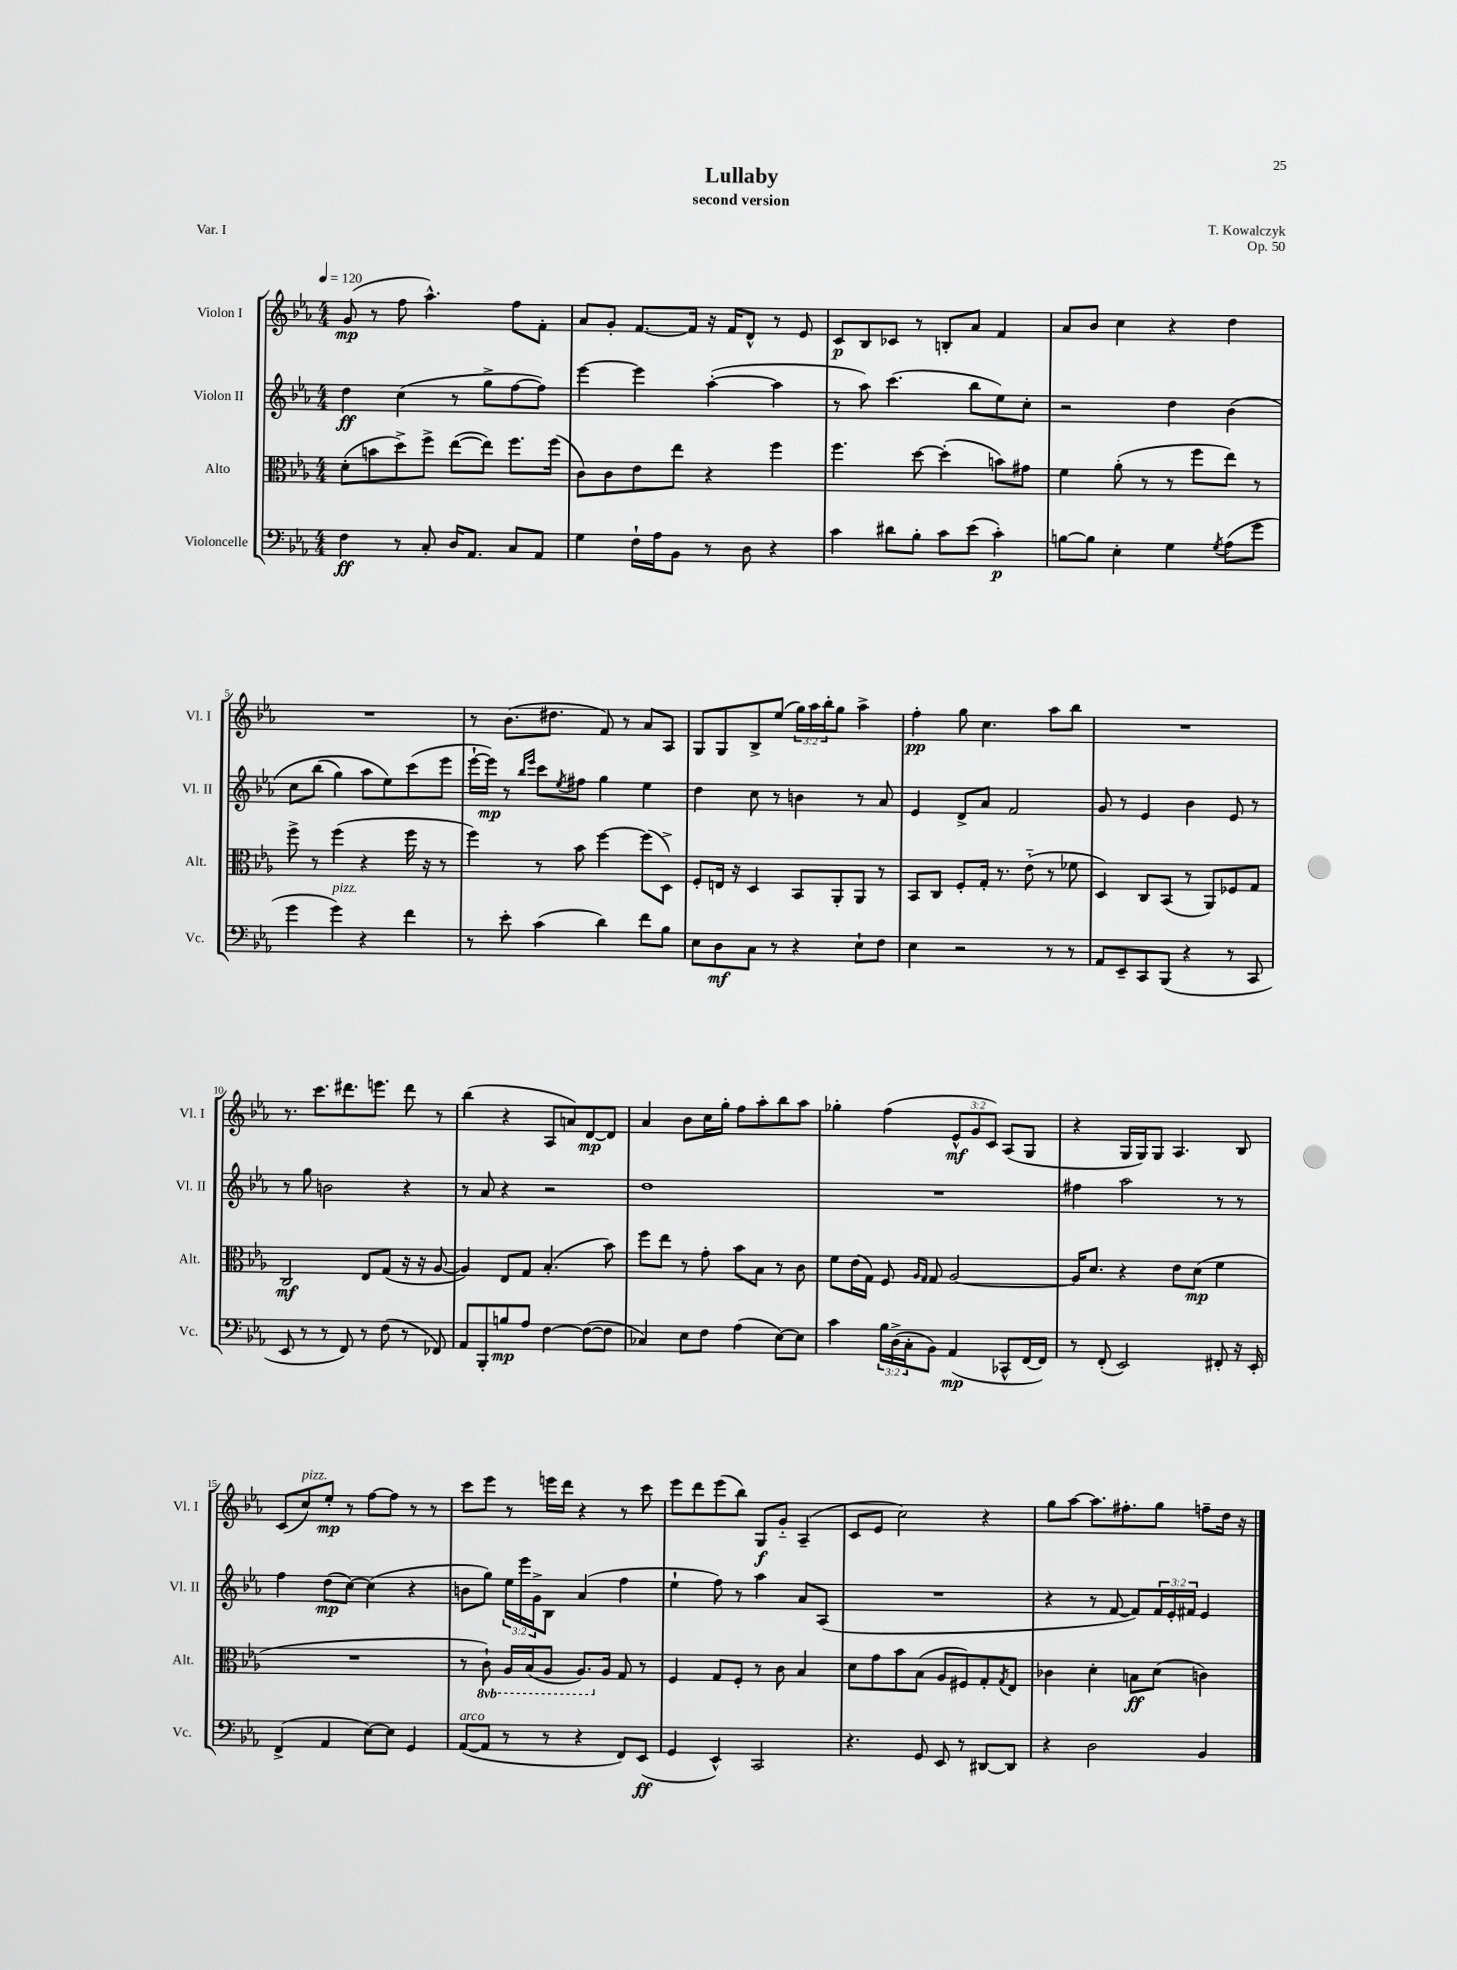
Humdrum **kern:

**kern	**kern	**kern	**kern
*staff4	*staff3	*staff2	*staff1
*clefF4	*clefC3	*clefG2	*clefG2
*k[b-e-a-]	*k[b-e-a-]	*k[b-e-a-]	*k[b-e-a-]
*M4/4	*M4/4	*M4/4	*M4/4
*MM120	*MM120	*MM120	*MM120
4F	(8d'	4dd	(8g
.	8b	.	8r
8r	8dd^)	(4cc	8ff
8C'	8ff^	.	4.aa-^^)
16D	([8ee-	8r	.
8.AA-	.	.	.
.	8ee-])	8gg^	.
8C	8.ff	[8ff	8ff
8AA-	.	8ff])	8f'
.	(16ff	.	.
=	=	=	=
4G	8c)	[4eee-	8a-
.	8c	.	8g'
16F`	8e-	4eee-]	[8.f
16A-	.	.	.
8BB-	8ee-	.	.
.	.	.	16f]
8r	4r	([4aa-'	16r
.	.	.	16f
8D	.	.	8d^^
4r	4ff	4aa-]	8r
.	.	.	8e-
=	=	=	=
4c	4.ff	8r	8c
.	.	8aa-)	8B-
8d#	.	(4.ccc	8c-
8B-'	[8dd	.	8r
8c	(4dd']	.	8B'
(8e-	.	8bb-	8a-
4c')	8b)	8ee-)	4f
.	8g#	8cc'	.
=	=	=	=
[8B	4f	2r	8a-
8B]	.	.	8b-
4E-'	(8a-'	.	4cc
.	8r	.	.
4G	8r	4dd	4r
.	8ff	.	.
8qG	.	.	.
(8A-	8ee-)	&(4b-	4dd
8g	8r	.	.
=	=	=	=
4g	8ff^	8cc	1r
.	8r	(8bb-	.
4g)	(4ff	4gg)	.
4r	4r	8aa-	.
.	.	8ee-&)	.
4f	16ff	(8ccc	.
.	16r	.	.
.	8r	8eee-	.
=	=	=	=
8r	4ff)	[16eee-`	8r
.	.	16eee-])	.
8e-'	.	8r	(8.b-
.	.	16qqbb-	.
.	.	16qqeee-	.
(4c	8r	8ccc	.
.	.	.	8.dd#
.	.	8qee-	.
.	8b-	8ff#	.
4d)	[4ff	4gg	8f)
.	.	.	8r
8f	(8ff]	4ee-	8a-
8B-	8D^)	.	8A-
=	=	=	=
8E-	8F'	4dd	8G
8D	16E	.	8G
.	16r	.	.
8C	4D	8cc	8B-^
8r	.	8r	(8ee-
4r	8BB-	4b	24gg)
.	.	.	24aa-
.	.	.	24bb-'
.	8AA-'	.	8gg
8E-`	8AA-	8r	4aa-^
8F	8r	8a-	.
=	=	=	=
4E-	8BB-	4e-	4ff'
.	8C	.	.
2r	8F'	8d^	8gg
.	16G'	8a-	4.cc
.	8.r	.	.
.	.	2f	.
.	(8e-'~	.	.
8r	8r	.	8aa-
8r	8f-	.	8bb-
=	=	=	=
8AA-	4D)	8g	1r
8EE-~	.	8r	.
8CC	8C	4e-	.
(8BBB-	(8BB-	.	.
4r	8r	4b-	.
.	8AA-)	.	.
8r	8F-	8e-	.
8CC	8G	8r	.
=	=	=	=
8EE-	2C	8r	8.r
8r	.	8gg	.
.	.	.	8.ccc
8r	.	2b	.
8FF)	.	.	8.ddd#
8r	8E-	.	.
.	.	.	8.eee
(8F	(8G	.	.
8r	16r	4r	8ddd#
.	16r	.	.
8FF-)	[8A-	.	8r
=	=	=	=
8AA-	4A-])	8r	(4bb-
8BBB-'	.	8a-	.
8B	8E-	4r	4r
8A-	8G	.	.
[4F	(4.B-'	2r	8A-
.	.	.	8a)
(8F_	.	.	[8d
8F]	8b-)	.	8d]
=	=	=	=
4C-)	8ff	1dd	4a-
.	8ee-	.	.
8E-	8r	.	8b-
8F	8g'	.	16cc
.	.	.	16gg'
(4A-	8b-	.	8ff
.	8B-	.	8aa-'
[8E-)	8r	.	8bb-
8E-]	8c	.	8aa-
=	=	=	=
4c	8f	1r	4gg-'
.	(16e-	.	.
.	16G)	.	.
24B-	8F	.	(4ff
(24D^	.	.	.
24C'	.	.	.
.	16qqA-	.	.
.	16qqG	.	.
8BB-)	8G	.	.
(4AA-	[2A-	.	12e-^^
.	.	.	12g
.	.	.	12c)
8CC-^^	.	.	(8A-
[16FF	.	.	8G
16FF])	.	.	.
=	=	=	=
8r	16A-]	4ff#	4r
.	8.d	.	.
(8FF'	.	.	.
2EE-)	4r	2aa-	16G
.	.	.	16G)
.	.	.	8G
.	8e-	.	4.A-
.	(8d	.	.
8FF#'	4f	8r	.
16r	.	8r	8B-
16EE-'	.	.	.
=	=	=	=
(4FF^	1r	4ff	(8c
.	.	.	8cc)
4AA-	.	(8dd	8ee-'
.	.	[8cc)	8r
[8E-)	.	(4cc]	[8ff
8E-]	.	.	8ff]
4GG	.	4r	8r
.	.	.	8r
=	=	=	=
([8AA-	8r	8b	8ccc
8AA-]	8C`)	8gg)	8eee-
8r	16AA-	24ee-	8r
.	.	24eee-	.
.	(16BB-	.	.
.	.	24g^	.
8r	8AA-	8B-	16eee
.	.	.	16ddd
4r	8.AA-)	(4a-	4r
.	16A-	.	.
8FF)	8G	4ff	8r
(8EE-	8r	.	8ccc
=	=	=	=
4GG	4F	4ee-`	8eee-
.	.	.	8ddd
4EE-^^)	8G	8ff)	(8eee-
.	8F'	8r	8bb-)
2CC	8r	4aa-	8G
.	8c	.	8g'~
.	4B-	8a-	(4A-~
.	.	(8A-	.
=	=	=	=
4.r	8d	1r	8c
.	8g	.	8e-
.	8b-	.	2cc)
8GG	(8B-	.	.
8EE-	8A-	.	.
8r	8F#)	.	.
[8DD#	8G'	.	4r
.	8qG	.	.
8DD#]	8E-	.	.
=	=	=	=
4r	4c-	4r	8gg
.	.	.	[8aa-
2D	4d'	8r	8.aa-]
.	.	[8f	.
.	.	.	8.ff#'
.	8B	8f])	.
.	(8d	24f	8gg
.	.	24e-'	.
.	.	24f#	.
4BB-	4c)	4e-	8ff~
.	.	.	16dd
.	.	.	16r
==	==	==	==
*-	*-	*-	*-
